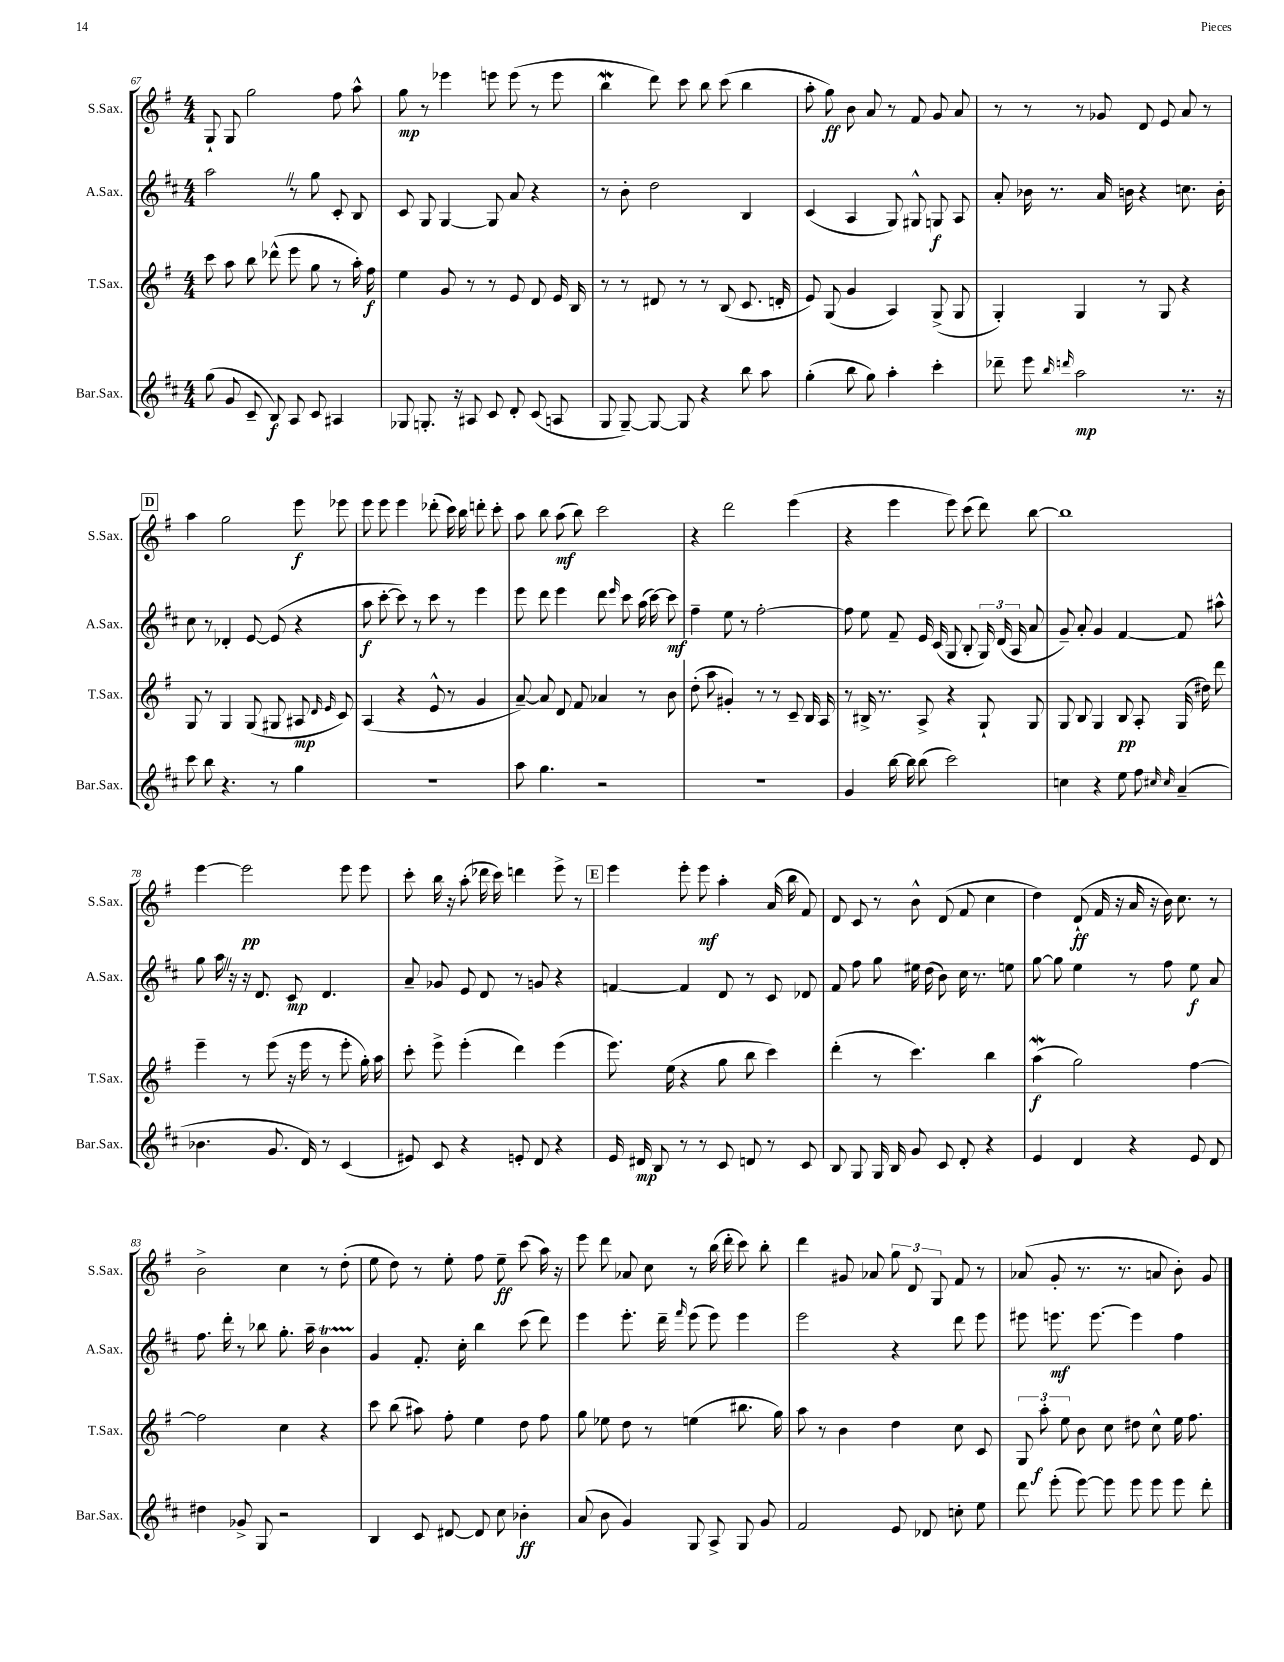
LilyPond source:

<<
\new StaffGroup <<
\new Staff = "s0" \with { instrumentName = "S.Sax." shortInstrumentName = "S.Sax." } {
    \clef treble \key g \major \numericTimeSignature \time 4/4
    \autoBeamOff g8-! g8 g''2 fis''8 a''8-^ |
    g''8\mp r8 ees'''4 e'''8 e'''8( r8 e'''8 |
    b''4\mordent d'''8) c'''8 b''8 c'''8( b''4 |
    a''8-. g''8\ff) b'8 a'8 r8 fis'8 g'8 a'8 |
    r8 r8 r8 ges'8 d'8 e'8 a'8 r8 |
    \mark \markup { \box "D" } a''4 g''2 e'''8\f ees'''8 |
    e'''8 e'''8 e'''4 des'''8-.( c'''16) b''16 d'''8-. c'''8-. |
    a''8 b''8 a''8\mf( b''8) c'''2 |
    r4 d'''2 e'''4( |
    r4 e'''4 e'''8) c'''8( d'''8) b''8~ |
    b''1 |
    e'''4~ e'''2\pp e'''8 e'''8 |
    c'''8-. b''16 r16 a''8-.( des'''16 c'''16) d'''4 e'''8-> r8 |
    \mark \markup { \box "E" } e'''4 e'''8-. e'''8\mf a''4-. a'16( b''16 fis'8) |
    d'8 c'8 r8 b'8-^ d'8( fis'8 c''4 |
    d''4) d'8-!\ff( fis'16 r16 a'16 r16 b'16) c''8. r8 |
    b'2-> c''4 r8 d''8-.( |
    e''8 d''8) r8 e''8-. fis''8 e''8--\ff c'''8( a''16) r16 |
    e'''8 d'''8 aes'8 c''8 r8 b''16( d'''16-. c'''8) b''8-. |
    d'''4 gis'8 aes'8 \tuplet 3/2 { g''8 d'8 g8 } fis'8 r8 |
    aes'8( g'8-. r8. r8. a'8 b'8-.) g'8 \bar "|." |
}
\new Staff = "s1" \with { instrumentName = "A.Sax." shortInstrumentName = "A.Sax." } {
    \clef treble \key d \major \numericTimeSignature \time 4/4
    \autoBeamOff a''2 \once \override BreathingSign.text = \markup { \musicglyph "scripts.caesura.straight" } \breathe r8 g''8 cis'8-. b8 |
    cis'8 g8 g4~ g8 a'8 r4 |
    r8 b'8-. d''2 b4 |
    cis'4( a4 g8) gis8-^ g8\f a8 |
    a'8-. bes'16 r8. a'16 b'16 r4 c''8. b'16-. |
    \mark \markup { \box "D" } cis''8 r8 des'4-. e'8~ e'8( r4 |
    a''8\f cis'''8~-. cis'''8) r8 cis'''8 r8 e'''4 |
    e'''8 d'''8 e'''4 d'''8 \grace { e'''16 } cis'''8 a''16( cis'''16~) cis'''8\mf |
    fis''4-- e''8 r8 fis''2~-. |
    fis''8 e''8 fis'8-- e'16 cis'16( g8 b8-. \tuplet 3/2 { g16) d'16( a16 } a'8 |
    g'8--) a'8-. g'4 fis'4~ fis'8 ais''8-^ |
    g''8 a''16 \once \override BreathingSign.text = \markup { \musicglyph "scripts.caesura.straight" } \breathe r16 r16 d'8. cis'8\mp d'4. |
    a'8-- ges'8 e'8 d'8 r8 g'8 r4 |
    \mark \markup { \box "E" } f'4~ f'4 d'8 r8 cis'8 des'8 |
    fis'8 fis''8 g''8 eis''16 d''16( b'8) cis''16 r8. e''8 |
    g''8~ g''8 e''4 r8 fis''8 e''8\f a'8 |
    fis''8. d'''16-. r8 bes''8 g''8.-. a''16-- b'4\startTrillSpan |
    g'4\stopTrillSpan fis'8.-. cis''16-. b''4 cis'''8( d'''8) |
    e'''4 e'''8.-. d'''16-- \grace { fis'''16 } e'''8( e'''8) e'''4 |
    e'''2 r4 d'''8 e'''8 |
    eis'''8 e'''8.\mf e'''8.~ e'''4 fis''4 \bar "|." |
}
\new Staff = "s2" \with { instrumentName = "T.Sax." shortInstrumentName = "T.Sax." } {
    \clef treble \key g \major \numericTimeSignature \time 4/4
    \autoBeamOff c'''8 a''8 b''8 des'''8-^( e'''8 g''8 r8 a''16-.) fis''16\f |
    e''4 g'8 r8 r8 e'8 d'8 e'16 b16 |
    r8 r8 dis'8 r8 r8 b8( c'8. d'16-. |
    e'8) g8( g'4 a4) g8->( g8 |
    g4-.) g4 r8 g8 r4 |
    \mark \markup { \box "D" } g8 r8 g4 g8( gis8 ais8\mp \grace { d'16 e'16 } c'8) |
    a4( r4 e'8-^ r8 g'4 |
    a'8~--) a'8 d'8 fis'8 aes'4 r8 b'8 |
    d''8-.( a''8 gis'4-.) r8 r8 c'8-- b16 a16 |
    r8 bis16-> r8. a8-> r4 g8-! g8 |
    g8 b8 g4 b8\pp a8-. g16( dis''16) d'''8 |
    e'''4-- r8 e'''8( r16 e'''16 r8 e'''8-. g''16-.) a''16 |
    c'''8-. e'''8-> e'''4-.( d'''4) e'''4( |
    \mark \markup { \box "E" } e'''8.) e''16( r4 g''8 b''8 c'''4) |
    d'''4-.( r8 c'''4.) b''4 |
    a''4\mordent\f( g''2) fis''4~ |
    fis''2 c''4 r4 |
    c'''8 b''8( ais''8) fis''8-. e''4 d''8 fis''8 |
    g''8 ees''8 d''8 r8 e''4( bis''8. g''16) |
    a''8 r8 b'4 d''4 c''8 c'8 |
    \tuplet 3/2 { g8 a''8-.\f e''8 } b'8 c''8 dis''8 c''8-^ e''16 fis''8. \bar "|." |
}
\new Staff = "s3" \with { instrumentName = "Bar.Sax." shortInstrumentName = "Bar.Sax." } {
    \clef treble \key d \major \numericTimeSignature \time 4/4
    \autoBeamOff g''8( g'8 cis'8-- b8\f) a8 cis'8 ais4 |
    ges8 g8.-. r16 ais8 cis'8 d'8-. cis'8( a8 |
    g8 g8~--) g8~ g8 r4 b''8 a''8 |
    g''4-.( b''8 g''8) a''4-. cis'''4-. |
    des'''8-- e'''8 \grace { b''16 d'''16 } a''2\mp r8. r16 |
    \mark \markup { \box "D" } cis'''8 b''8 r4. r8 g''4 |
    R1 |
    a''8 g''4. r2 |
    R1 |
    g'4 b''16~ b''16 b''8( cis'''2) |
    c''4 r4 e''8 fis''8 \grace { cis''16 cis''16 } a'4--( |
    bes'4. g'8. d'16) r8 cis'4( |
    eis'8) cis'8 r4 e'8-. d'8 r4 |
    \mark \markup { \box "E" } e'16 dis'16\mp b8 r8 r8 cis'8 d'8 r8 cis'8 |
    b8 g8 g16 b16 g'8 cis'8 d'8-. r4 |
    e'4 d'4 r4 e'8 d'8 |
    dis''4 ges'8-> g8 r2 |
    b4 cis'8 dis'8~ dis'8 cis''8 bes'4-.\ff |
    a'8( b'8 g'4) g8 a8-> g8 g'8 |
    fis'2 e'8 des'8 c''8-. e''8 |
    d'''8 e'''8-.( e'''8~) e'''8 e'''8 e'''8 e'''8 d'''8-. \bar "|." |
}
>>
>>
\layout { \context { \Score currentBarNumber = #67 } }
